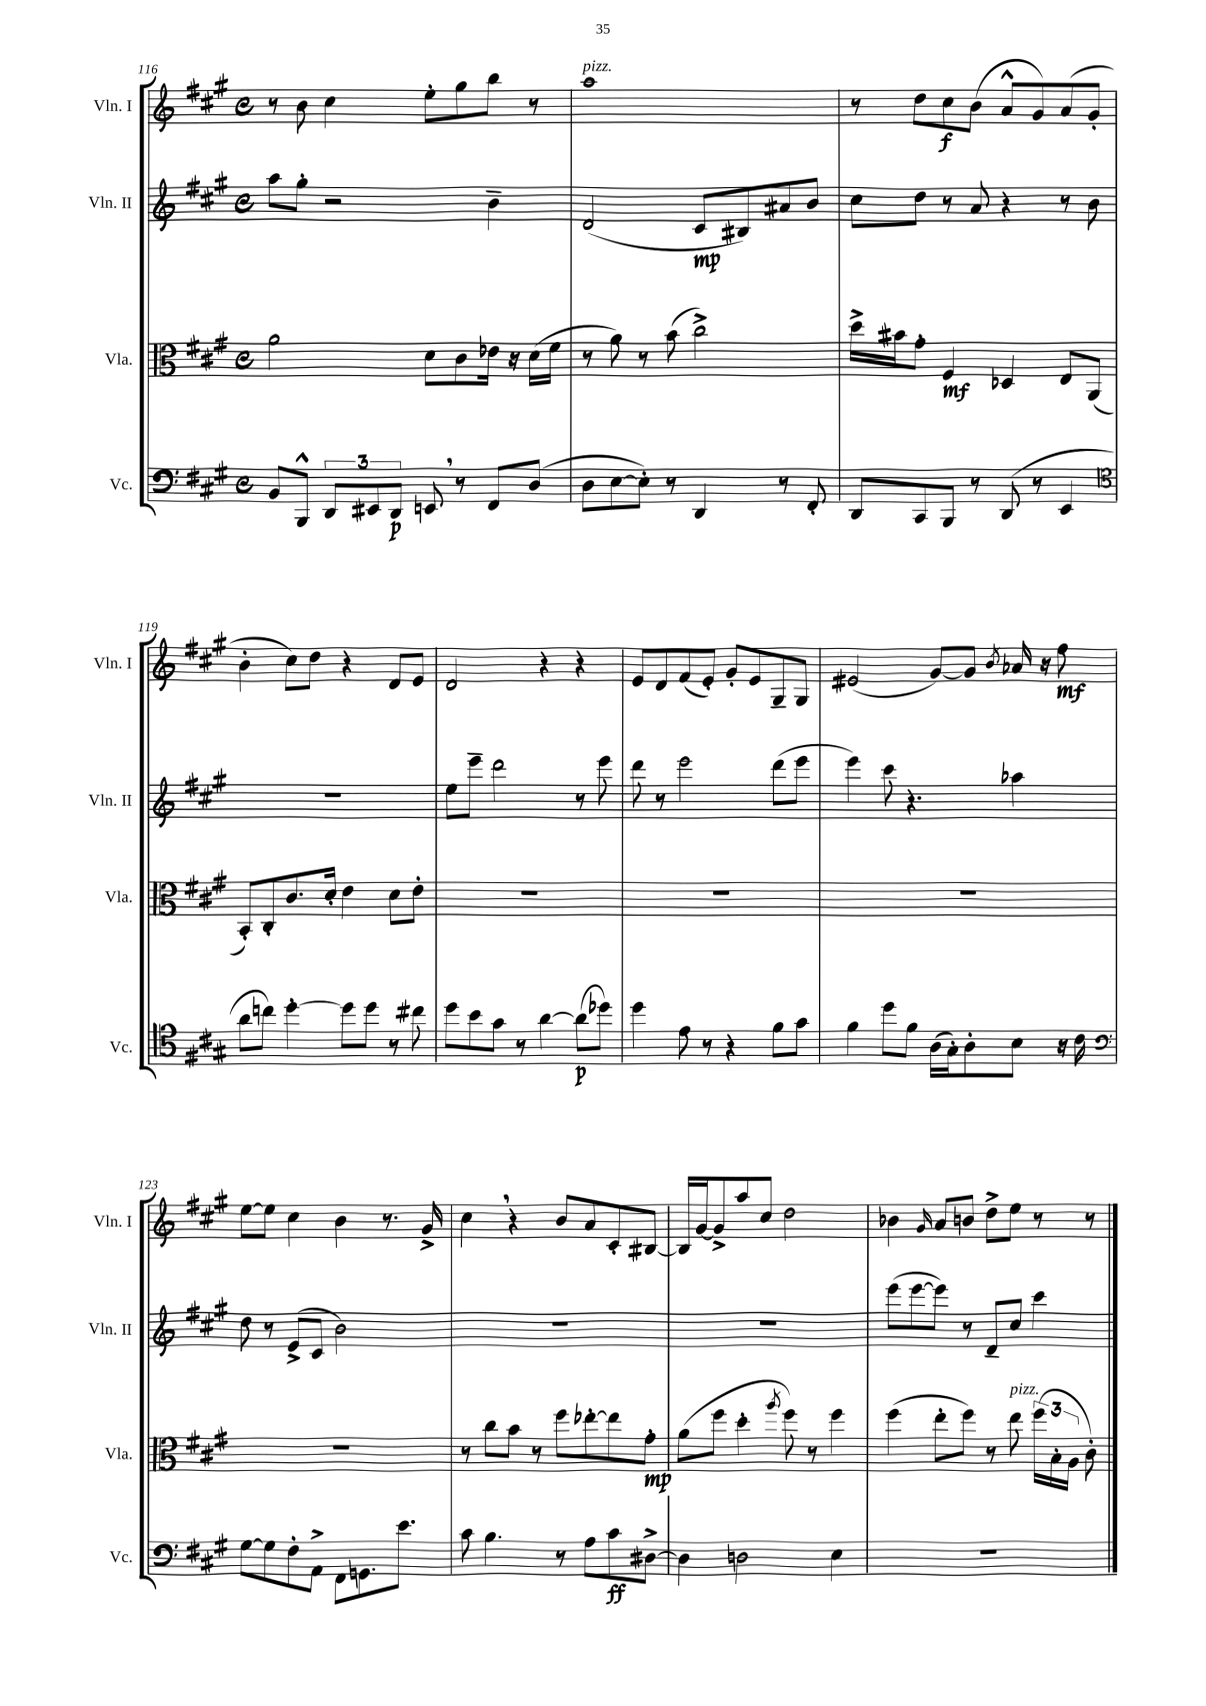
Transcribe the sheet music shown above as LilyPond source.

<<
\new StaffGroup <<
\new Staff = "s0" \with { instrumentName = "Vln. I" shortInstrumentName = "Vln. I" } {
    \clef treble \key a \major \defaultTimeSignature \time 4/4
    \autoBeamOff r8 b'8 cis''4 e''8[-. gis''8 b''8] r8 |
    a''1^\markup { \italic "pizz." } |
    r8 d''8[ cis''8\f b'8]( a'8[-^ gis'8) a'8( gis'8]-. |
    b'4-. cis''8[) d''8] r4 d'8[ e'8] |
    d'2 r4 r4 |
    e'8[ d'8 fis'8( e'8]-.) gis'8[-. e'8 gis8-- gis8] |
    eis'2( gis'8[~) gis'8] \acciaccatura { b'8 } aes'16 r16 fis''8\mf |
    e''8[~ e''8] cis''4 b'4 r8. gis'16-> |
    cis''4 \breathe r4 b'8[ a'8 cis'8-. bis8]~ |
    bis16[ gis'16~ gis'8-> a''8 cis''8] d''2 |
    bes'4 \grace { gis'16 } a'8[ b'8] d''8[-> e''8] r8 r8 \bar "|." |
}
\new Staff = "s1" \with { instrumentName = "Vln. II" shortInstrumentName = "Vln. II" } {
    \clef treble \key a \major \defaultTimeSignature \time 4/4
    \autoBeamOff a''8[ gis''8]-. r2 b'4-- |
    d'2( cis'8[\mp bis8) ais'8 b'8] |
    cis''8[ d''8] r8 a'8 r4 r8 b'8 |
    R1 |
    e''8[ e'''8]-- d'''2 r8 e'''8 |
    d'''8 r8 e'''2 d'''8[( e'''8] |
    e'''4) cis'''8 r4. aes''4 |
    d''8 r8 e'8[->( cis'8] b'2) |
    R1 |
    R1 |
    e'''8[( e'''8~ e'''8]) r8 d'8[-- cis''8] cis'''4 \bar "|." |
}
\new Staff = "s2" \with { instrumentName = "Vla." shortInstrumentName = "Vla." } {
    \clef alto \key a \major \defaultTimeSignature \time 4/4
    \autoBeamOff a'2 d'8[ cis'8 ees'16] r16 d'16[( fis'16] |
    r8 a'8) r8 b'8( cis''2->) |
    d''16[-> bis'16 gis'8]-. fis4\mf des4 e8[ a,8]( |
    b,8[-.) cis8-. cis'8. d'16]-. e'4 d'8[ e'8]-. |
    R1 |
    R1 |
    R1 |
    R1 |
    r8 cis''8[ b'8] r8 fis''8[ ees''8~-. ees''8 gis'8]-.\mp |
    a'8[( fis''8] d''4-. \acciaccatura { a''8 } fis''8) r8 fis''4 |
    fis''4( e''8[-. fis''8]) r8 e''8^\markup { \italic "pizz." } \tuplet 3/2 { fis''16[( b16-. a16] } cis'8-.) \bar "|." |
}
\new Staff = "s3" \with { instrumentName = "Vc." shortInstrumentName = "Vc." } {
    \clef bass \key a \major \defaultTimeSignature \time 4/4
    \autoBeamOff b,8[ b,,8]-^ \tuplet 3/2 { d,8[ eis,8 d,8]\p } e,8 \breathe r8 fis,8[ d8]( |
    d8[ e8~ e8]-.) r8 d,4 r8 fis,8-. |
    d,8[ cis,8 b,,8] r8 d,8( r8 e,4 |
    \clef tenor a'8[ c''8]) d''4~-. d''8[ d''8] r8 cis''8 |
    d''8[ b'8 gis'8] r8 a'4~ a'8[\p( des''8]) |
    d''4 e'8 r8 r4 fis'8[ gis'8] |
    fis'4 d''8[ fis'8] a16[( gis16-.) a8-. b8] r16 cis'16 |
    \clef bass gis8[~ gis8 fis8-. a,8]-> fis,8[ g,8. e'8.] |
    cis'8 b4. r8 a8[ cis'8\ff dis8]~-> |
    dis4 d2 e4 |
    R1 \bar "|." |
}
>>
>>
\layout { \context { \Score currentBarNumber = #116 } }
